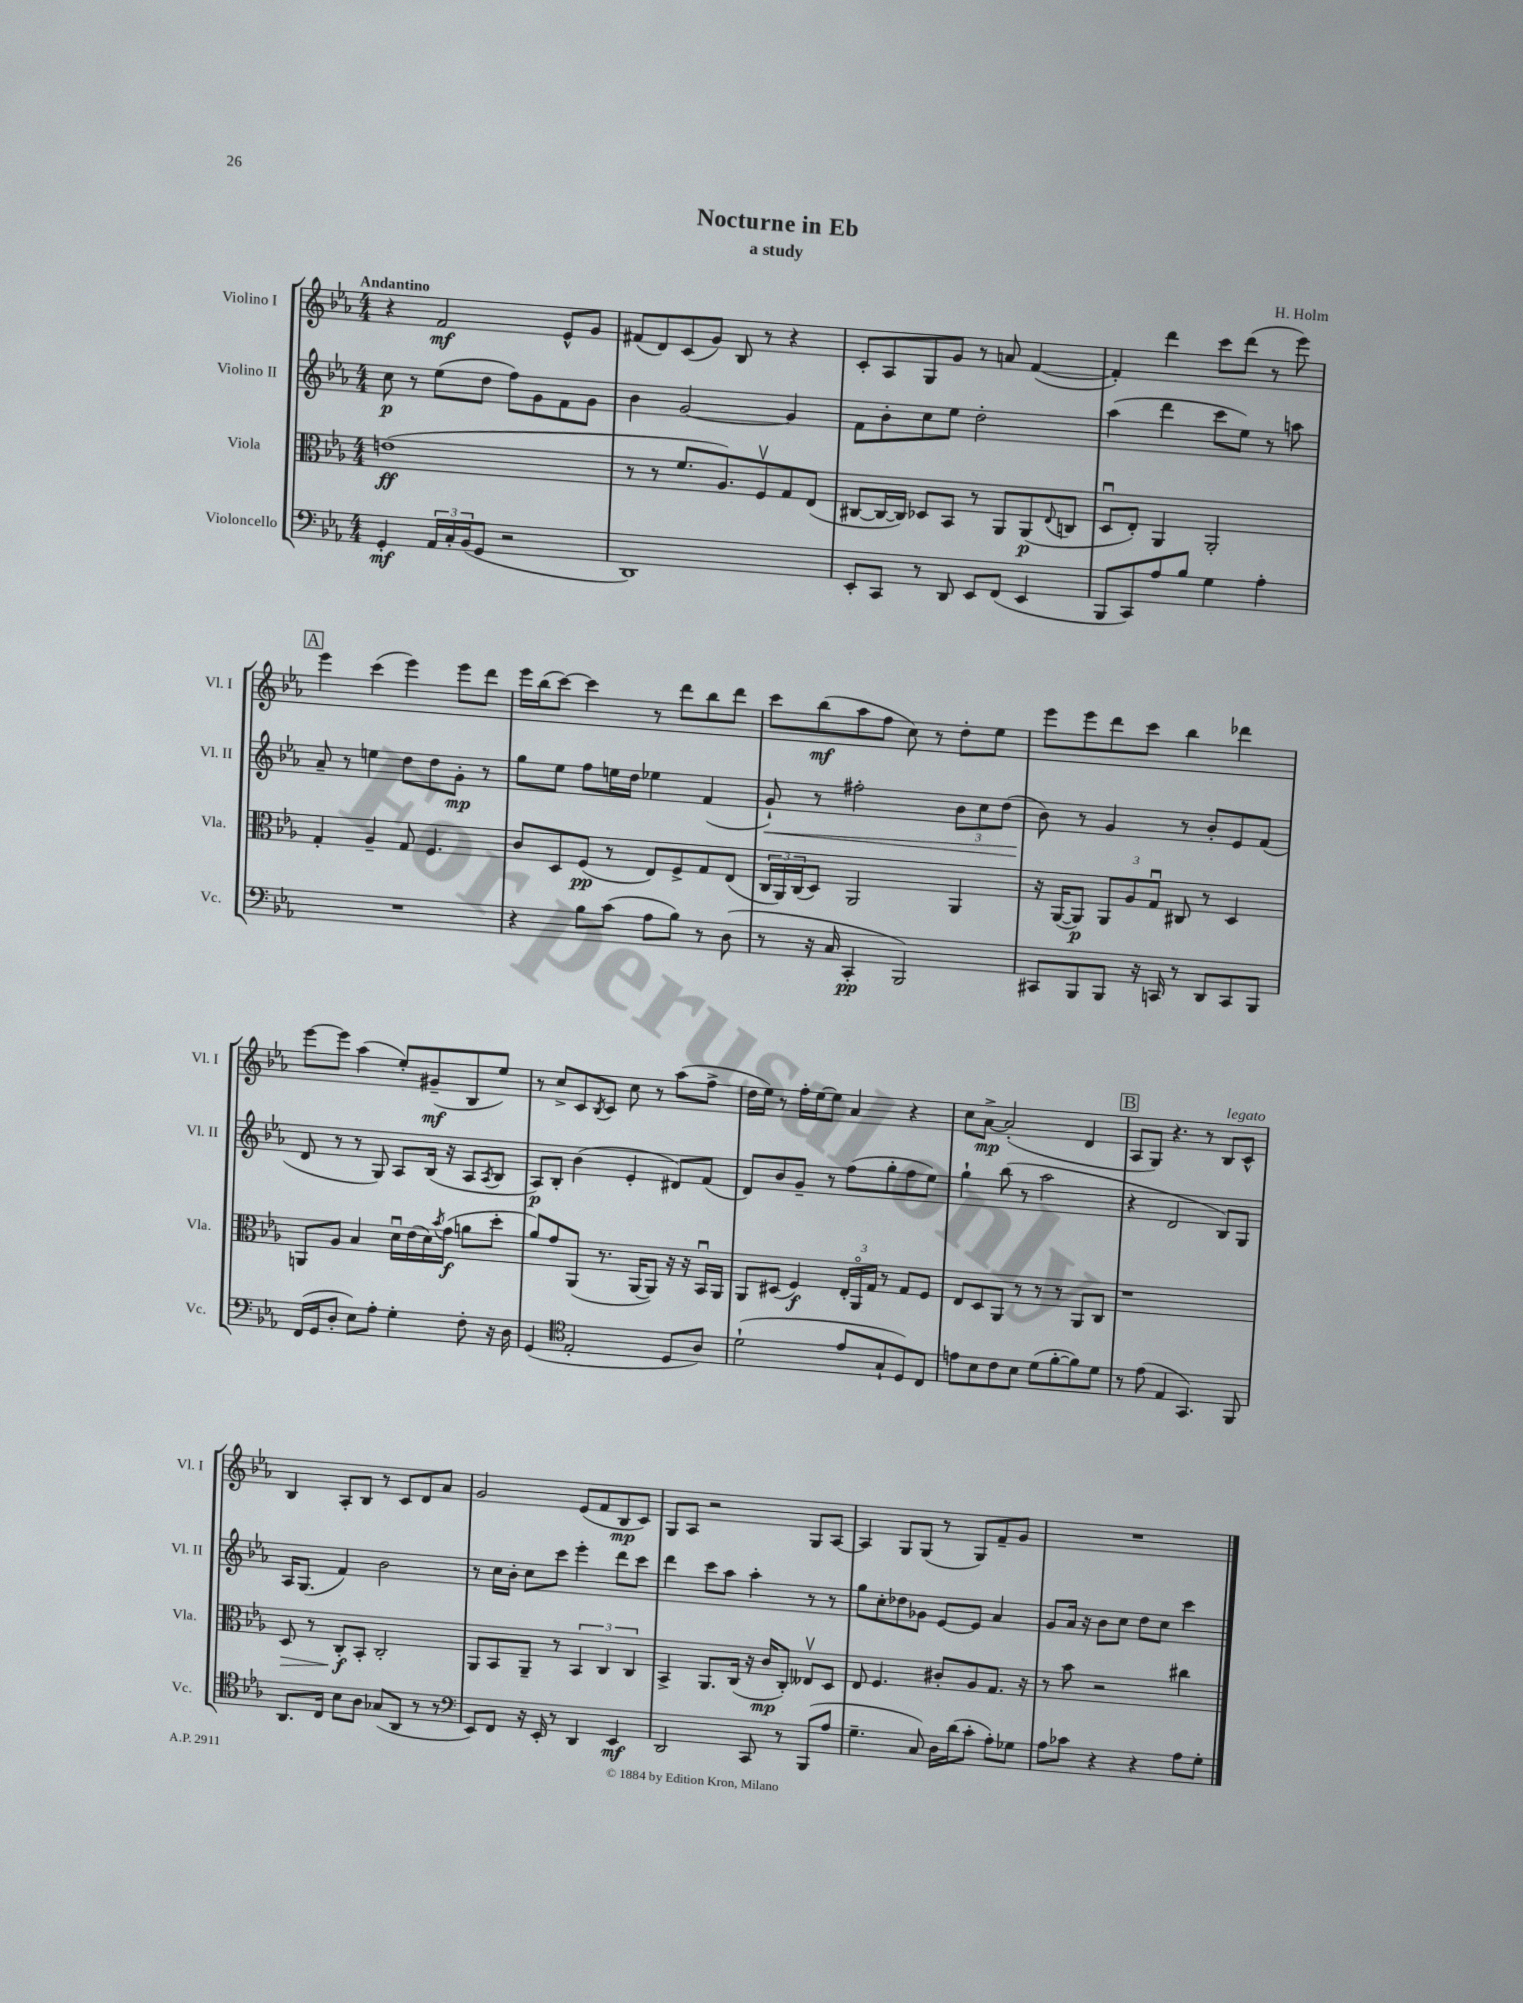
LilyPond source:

\header { title = "Nocturne in Eb" composer = "H. Holm" subtitle = "a study" }
<<
\new StaffGroup <<
\new Staff = "s0" \with { instrumentName = "Violino I" shortInstrumentName = "Vl. I" } {
    \clef treble \key ees \major \numericTimeSignature \time 4/4 \tempo "Andantino"
    r4 f'2\mf ees'8-^ g'8 |
    fis'8( d'8) c'8( g'8) bes8 r8 r4 |
    c'8-. aes8 g8 g'8 r8 a'8 f'4~( |
    f'4-.) d'''4 c'''8 d'''8( r8 ees'''8) |
    \mark \markup { \box "A" } ees'''4 c'''4( ees'''4) ees'''8 d'''8 |
    ees'''16 bes''16( c'''8~) c'''4 r8 d'''8 bes''8 d'''8 |
    c'''8 bes''8\mf( aes''8 f''8 c''8) r8 d''8-. ees''8 |
    ees'''8 ees'''8 d'''8 c'''8 bes''4 des'''4 |
    ees'''8~ ees'''8 aes''4( ees''8-.) gis'8--\mf( bes8 ees''8) |
    r8 c''8-> c'8 \acciaccatura { bes8 } c'8 c''8 r8 aes''8( f''8-> |
    d''16 ees''16) r8 f''16-. ees''16~ ees''8 aes'4 r4 |
    c''8 aes'8~->\mp aes'2-.( d'4 |
    \mark \markup { \box "B" } aes8 g8) r4. r8 bes8^\markup { \italic "legato" } c'8-^ |
    bes4 aes8-. bes8 r8 c'8 d'8 aes'8 |
    g'2 ees'8( f'8 bes8\mp c'8) |
    g8 aes8 r2 g8 aes8~ |
    aes4 g8 g8( r8 g8) f'8-- g'8 |
    R1 \bar "|." |
}
\new Staff = "s1" \with { instrumentName = "Violino II" shortInstrumentName = "Vl. II" } {
    \clef treble \key ees \major \numericTimeSignature \time 4/4
    c''8\p r8 ees''8( d''8 f''8) g'8 f'8 g'8 |
    bes'4 g'2~ g'4 |
    f'8 bes'8-. c''8 ees''8 d''2-. |
    aes''4( d'''4 c'''8 ees''8) r8 a''8 |
    \mark \markup { \box "A" } aes'8-- r8 e''4 d''8 d''8 g'8-.\mp r8 |
    g''8 ees''8 f''8 e''16 d''16 ees''4 f'4( |
    g'8-!\<) r8 fis''2-. \tuplet 3/2 { bes'8 c''8 d''8( } |
    bes'8\!) r8 g'4 r8 bes'8-. ees'8 f'8( |
    d'8 r8 r8 g8) aes8 bes16( r16 aes8 \acciaccatura { aes8 } bes8 |
    aes8\p) bes8-. bes'4( ees'4-. dis'8) f'8( |
    d'8) bes'8 g'8-- r8 f''8( g''8-. f''8 ees''8) |
    g''4-! bes''8( r8 aes''2 |
    \mark \markup { \box "B" } r4 d'2 bes8) g8 |
    aes16 g8.( f'4) bes'2 |
    r8 c''16 bes'16-. c''8 c'''8 ees'''4-. d'''8 c'''8 |
    d'''4 c'''8 aes''8 aes''4-. r8 r8 |
    g''8 c''8-. des''8 ges'8 ees'8~ ees'8 aes'4 |
    g'8 aes'16 r16 bes'8 c''8 d''8 c''8 c'''4 \bar "|." |
}
\new Staff = "s2" \with { instrumentName = "Viola" shortInstrumentName = "Vla." } {
    \clef alto \key ees \major \numericTimeSignature \time 4/4
    e'1\ff( |
    r8 r8 f'8. aes8.) f8\upbow g8 ees8( |
    cis8~ cis16~ cis16) des8 bes,8 r8 aes,8 aes,8\p( \appoggiatura { ees8 } c8 |
    d8\downbow ees8-.) aes,4 aes,2-. |
    \mark \markup { \box "A" } g4-. aes4-- g8 f4. |
    c'8 d8 f8\pp( r8 ees8) f8-> g8 ees8( |
    \tuplet 3/2 { c16 aes,16) c16( } d8) aes,2 aes,4 |
    r16 aes,16~( aes,8\p) \tuplet 3/2 { aes,8 aes8 g8\downbow } cis8 r8 d4 |
    a,8 aes8 bes4 d'16\downbow ees'16( d'16) \acciaccatura { bes'8 } g'16\f( a'8 d''8-. |
    aes'8) g'8 aes,8( r8. aes,16~ aes,8) r16 r16 bes,16\downbow aes,16 |
    aes,8 dis8( f4\f) \tuplet 3/2 { ees16-. aes,16\flageolet g16 } r8 g8 f8 |
    ees8 d8 aes,8 r8 r8 r8 aes,8 c8 |
    \mark \markup { \box "B" } r1 |
    d8\> r8 c8-.\f\! bes,8-. c2-. |
    aes,8 bes,8 aes,8-- r8 \tuplet 3/2 { bes,4 c4 c4 } |
    bes,4-> aes,8. c16( r16 c'16\mp c8-.) eeses8\upbow d8 |
    ees8 f4. cis'8-. aes8 g8. r16 |
    r8 bes'8 r2 cis''4 \bar "|." |
}
\new Staff = "s3" \with { instrumentName = "Violoncello" shortInstrumentName = "Vc." } {
    \clef bass \key ees \major \numericTimeSignature \time 4/4
    g,4-.\mf \tuplet 3/2 { aes,16 c16-. bes,16( } g,8 r2 |
    d,1) |
    ees,8-. c,8 r8 d,8 ees,8 f,8( ees,4 |
    bes,,8 c,8) aes8 bes8 g4 aes4-. |
    \mark \markup { \box "A" } R1 |
    r4 bes8 c'8( aes8 bes8) r8 d8( |
    r8 r16 c16 c,4-.\pp bes,,2) |
    cis,8 bes,,8 bes,,8 r16 c,16 r8 d,8 c,8 bes,,8 |
    f,16( g,16 d8-. ees8) aes8-. g4-. f8-. r16 d16 |
    g,4( \clef tenor ees2-. d8 aes8) |
    d'2-!( ees'8 g8-! d8) c8 |
    e'8 bes8 c'8 bes8 d'8( f'8~-. f'8) d'8 |
    \mark \markup { \box "B" } r8 ees'8( ees4 g,4.) f,8 |
    aes,8. c16 bes8 aes8 ges8( aes,8 r8 r8 |
    \clef bass ees,8) f,8 r16 ees,16-. r8 d,4 ees,4\mf |
    d,2 c,8 r8 bes,,8( aes8 |
    g4.-- c8) d16 d'16( c'8-. aes8-.) ges8 |
    aes8 ces'8 r4 r4 aes8 g8-. \bar "|." |
}
>>
>>
\layout { \context { \Score \remove "Bar_number_engraver" } }
